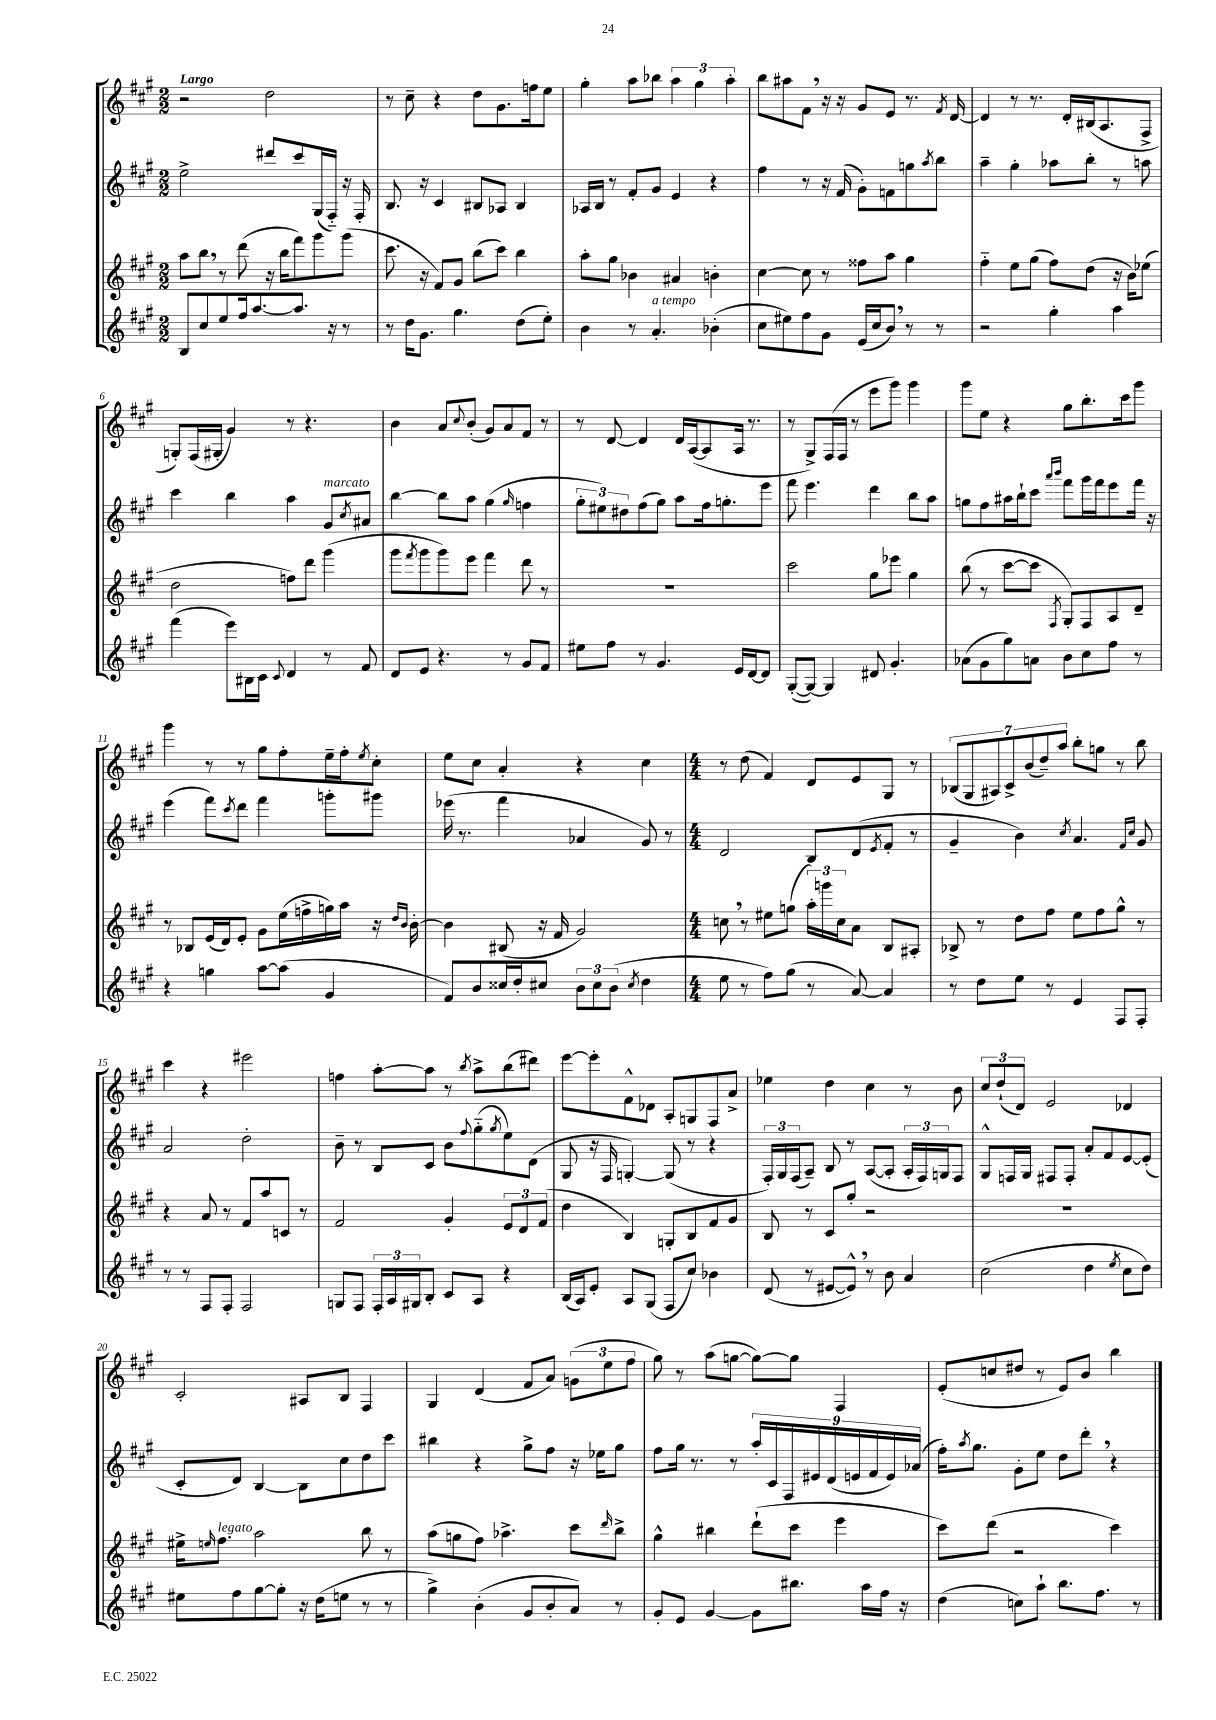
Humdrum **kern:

**kern	**kern	**kern	**kern
*staff4	*staff3	*staff2	*staff1
*clefG2	*clefG2	*clefG2	*clefG2
*k[f#c#g#]	*k[f#c#g#]	*k[f#c#g#]	*k[f#c#g#]
*M2/2	*M2/2	*M2/2	*M2/2
8B	8aa	2ee^	2r
8cc#	8bb	.	.
8ee	8r	.	.
16ff#	(8ddd	.	.
[8.aa	.	.	.
.	16r	8ddd#	2dd
.	16bb	.	.
8.aa]	8fff#)	8ccc#	.
.	8ggg#	(16G#	.
16r	.	16F#'~)	.
8r	(8ggg#	16r	.
.	.	16F#'	.
=	=	=	=
8r	8.ccc#	8.B	8r
16dd	.	.	8cc#~
8.g#	16r	16r	.
.	8f#)	4c#	4r
4.gg#	8g#	.	.
.	(8bb	8B#	8dd
.	8ccc#)	8A-	8.g#
(8dd	4bb	4B#	.
.	.	.	16ff
8ee')	.	.	8ee
=	=	=	=
4b	8aa'	16A-	4gg#'
.	.	16B	.
.	8gg#	8r	.
8r	4b-	8f#'	8aa
4.a'	.	8g#	8bb-
.	4a#	4e	6aa
.	.	.	6gg#
(4b-'	4b'	4r	.
.	.	.	6aa'
=	=	=	=
8cc#	[4cc#	4ff#	8bb
8ee#)	.	.	8aa#
8ff#	8cc#]	8r	8f#
8g#	8r	16r	16r
.	.	(16f#	16r
(16e	8ff##	8g#')	8g#
16cc#	.	.	.
8b)	8aa	8f	8e
8r	4gg#	8gg	8.r
.	.	8qaa	.
8r	.	8bb	.
.	.	.	8qf#
.	.	.	[16d
=	=	=	=
2r	4ff#'~	4aa~	4d]
.	8ee	4gg#'	8r
.	(8gg#	.	8.r
4gg#'	8ff#)	8aa-	.
.	.	.	16d'
.	(8dd	8bb'	(16B#
.	.	.	8.A
4aa	16r	8r	.
.	16b)	.	.
.	(8ee-	8aa	8F#^
=	=	=	=
(4fff#	2dd	4ccc#	8G')
.	.	.	(16F#
.	.	.	16G#'
8eee)	.	4bb	4g#)
16B#	.	.	.
16c#	.	.	.
8qqc#	.	.	.
4d	8ff)	4aa	8r
.	8ddd	.	4.r
8r	(4ggg#	8g#	.
.	.	8qcc#	.
8f#	.	8a#	.
=	=	=	=
8d	8ggg#	[4bb	4b
.	8qfff#	.	.
8e	8ggg#	.	.
4.r	8ggg#)	8bb]	8a
.	.	.	8qqcc#
.	8eee	8aa	(8b'
.	4fff#	(4gg#	8g#)
8r	.	.	8a
.	.	16qqgg#	.
8g#	8ddd	4ff	8f#
8f#	8r	.	8r
=	=	=	=
8ee#	1r	12gg#'	8r
.	.	12ee#)	.
8ff#	.	.	[8d
.	.	12dd#	.
8r	.	(8ff#	4d]
4.g#	.	8gg#)	.
.	.	8aa	16d
.	.	.	([16A
.	.	16ff#	8A]
.	.	8.gg'	.
16e	.	.	16A
[16d	.	.	8.r
8d]	.	8eee	.
=	=	=	=
([8G#'	2ccc#	8fff#	8r
8G#_)	.	4.eee	8G#^)
4G#]	.	.	(16F#
.	.	.	16F#
.	.	.	8r
8d#	8gg#	4ddd	8eee
4.g#'	8eee-	.	8ggg#)
.	4gg#	8bb	4ggg#
.	.	8aa	.
=	=	=	=
(8a-	(8bb	8gg	8ggg#
8g#	8r	8ff#	8ee
8gg#)	[8ccc#	16aa#	4r
.	.	16bb`	.
8a	8ccc#]	8ccc#	.
.	.	16qqaaa	.
.	8qF#	16qqbbb	.
8b	8G#')	8fff#	8gg#
8cc#	8F#	16ggg#	8.bb'
.	.	16fff#	.
8ff#	8A	8eee	.
.	.	.	16ccc#
8r	8d~	16fff#	8ggg#
.	.	16r	.
=	=	=	=
4r	8r	(4eee	4ggg#
.	8B-	.	.
4gg	(16e	8fff#)	8r
.	16d)	.	.
.	.	8qccc#	.
.	8e'	8ddd	8r
[8aa	8g#	4fff#	8gg#
(8aa]	(16ee	.	8ff#'
.	16ff^	.	.
4g#	16gg)	8ggg'	16ee~
.	16aa	.	16ff#'
.	.	.	8qee
.	16r	8ggg#	8cc#'
.	16qqdd	.	.
.	16qqb	.	.
.	[16b'	.	.
=	=	=	=
8f#)	4b]	(16eee-	8ee
.	.	8.r	.
8b	.	.	8cc#
16cc##	(8B#	4fff#	4a'
16dd'	.	.	.
8cc#	16r	.	.
.	16f#	.	.
12b	2g#)	4a-	4r
12cc#	.	.	.
(12b	.	.	.
8qcc#	.	.	.
4dd	.	8g#)	4cc#
.	.	8r	.
=	=	=	=
*M4/4	*M4/4	*M4/4	*M4/4
8ee	8cc	2d	8r
8r	8r	.	(8dd
8ff#)	8ee#	.	4f#)
(8gg#	(8gg	.	.
8r	24aa')	8B	8d
.	24ggg	.	.
.	24cc	.	.
[8a)	8a	(8d	8e
.	.	8qe	.
4a]	8B	8f#'	8G#
.	8A#'	8r	8r
=	=	=	=
8r	8B-^	4g#~	(14B-
.	.	.	14G#
8dd	8r	.	.
.	.	.	14A#)
.	.	.	14c#^
8ee	8dd	4b)	.
.	.	.	(14b
.	.	.	14dd~)
8r	8ff#	.	.
.	.	.	14aa
.	.	8qcc#	.
4e	8ee	4.a	8bb'
.	8ff#	.	8gg
8F#	8gg#^^	.	8r
.	.	16qqf#	.
.	.	16qqcc#	.
8F#'	8r	8g#	8bb
=	=	=	=
8r	4r	2a	4ccc#
8r	.	.	.
8F#	8a	.	4r
8F#'	8r	.	.
2F#	8f#	2dd'	2eee#
.	8aa	.	.
.	8c	.	.
.	8r	.	.
=	=	=	=
8G	2f#	8b~	4ff
8F#	.	8r	.
24F#'	.	8B	[8aa'
24A	.	.	.
24G#	.	.	.
8B'	.	8c#	8aa]
8c#	4g#'	8b	8r
.	.	8qqff#	8qbb
8A	.	(8gg#'~	8aa^
.	.	8qgg#	.
4r	12e	8ee)	(8bb
.	12d	.	.
.	.	(8d	8ddd#)
.	(12f#	.	.
=	=	=	=
(16B	4dd	8G#	[8eee
16A)	.	.	.
8e'	.	16r	8eee']
.	.	16F#	.
8A	4B)	[4G')	8f#^^
(8G#	.	.	8d-
8F#	8G'	(8G]	8A'
8cc#)	8B	8r	8G
4b-	8f#	4r	8F#
.	8g#	.	8a^
=	=	=	=
(8d	8B	24F#')	4ee-
.	.	24G#	.
.	.	(24F#	.
8r	8r	8A~)	.
[8e#	8c#	8B	4dd
8e#^^])	8gg#'	8r	.
8r	2r	([8A	4cc#
8b	.	8A']	.
4a	.	24A'	8r
.	.	24F#)	.
.	.	24G	.
.	.	8F#	8b
=	=	=	=
(2cc#	1r	8G#^^	12cc#
.	.	.	(12dd`
.	.	16F	.
.	.	.	12d)
.	.	16G#	.
.	.	8F#	2e
.	.	8F#'	.
4dd	.	8a'	.
.	.	8f#	.
8qee	.	.	.
8cc#	.	[8e	4d-
8dd)	.	(8e']	.
=	=	=	=
8ee#	16ee#^	8c#'	2c#'
.	16qqee	.	.
.	8.ff#	.	.
8ff#	.	8d)	.
[8gg#	2aa	[4B	.
8gg#']	.	.	.
16r	.	8B]	8A#
(16dd	.	.	.
8ee	.	8cc#	8B
8r	8bb	8dd	4F#
8r	8r	8ccc#	.
=	=	=	=
4gg#^)	(8aa	4bb#	4G#
.	8gg	.	.
(4b'	8ff#)	4r	(4d
.	4.aa-^	.	.
8g#	.	8gg#^	8f#
8b'	.	8ff#	8a)
8a)	8ccc#	16r	(12g
.	.	16ee-	.
.	.	.	12ee
.	16qqddd	.	.
8r	8bb^	8gg#	.
.	.	.	12ff#
=	=	=	=
8g#'	4gg#^^	8ff#	8gg#)
8e	.	16gg#	8r
.	.	8.r	.
[4g#	4bb#	.	(8aa
.	.	8r	[8gg
8g#]	(8ddd`	18aa'	8gg_)
.	.	18c#	.
.	.	18F#	.
8.bb#	8ccc#	.	8gg]
.	.	18e#	.
.	.	(18d	.
.	4eee	.	4F#
.	.	18e	.
16aa	.	.	.
.	.	18f#	.
16ff#	.	.	.
.	.	18e)	.
16r	.	.	.
.	.	(18a-	.
=	=	=	=
(4dd	8ccc#)	16ff#')	(8e'
.	.	8qaa	.
.	.	8.gg#	.
.	(8ddd	.	8cc
8cc)	2r	8g#'	8dd#
8aa`	.	8ee	8r
8.bb	.	8dd	8e)
.	.	8ddd'	8b
8.ff#	.	.	.
.	4ccc#)	4r	4bb
8r	.	.	.
==	==	==	==
*-	*-	*-	*-
